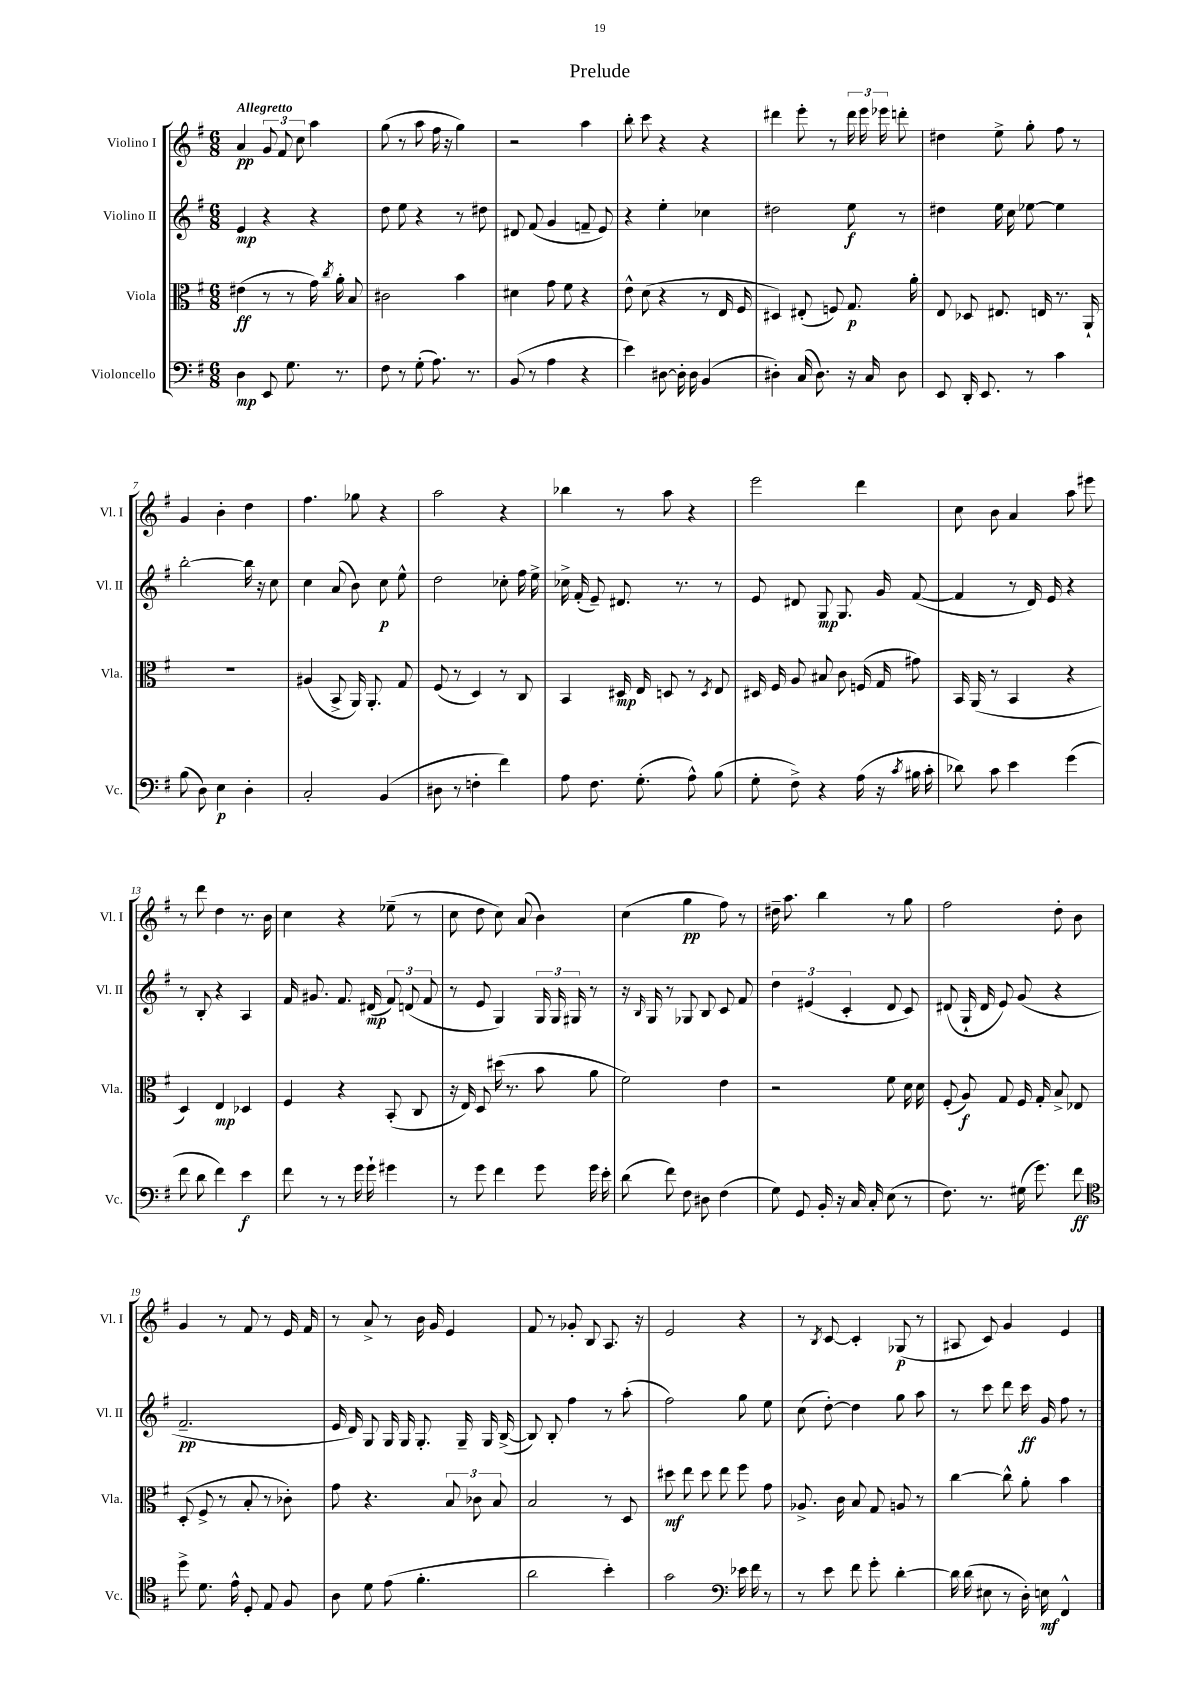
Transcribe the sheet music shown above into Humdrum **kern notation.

**kern	**kern	**kern	**kern
*staff4	*staff3	*staff2	*staff1
*clefF4	*clefC3	*clefG2	*clefG2
*k[f#]	*k[f#]	*k[f#]	*k[f#]
*M6/8	*M6/8	*M6/8	*M6/8
4D	(4e#	4e	4a
8EE	8r	4r	12g
.	.	.	12f#
8.G	8r	.	.
.	.	.	12cc
.	16g)	4r	4aa
.	8qcc	.	.
8.r	16a'	.	.
.	8B	.	.
=	=	=	=
8F#	2c#	8dd	(8gg
8r	.	8ee	8r
(8G'	.	4r	8aa
8.A)	.	.	16ff#
.	.	.	16r
.	4b	8r	4gg)
8.r	.	.	.
.	.	8dd#	.
=	=	=	=
(8BB	4d#	8d#	2r
8r	.	(8f#	.
4A	8g	4g	.
.	8f#	.	.
4r	4r	8f~	4aa
.	.	8e)	.
=	=	=	=
4e)	8e^^	4r	8bb'
.	(8d	.	8ccc
[8D#	4r	4ee'	4r
16D#']	.	.	.
16D#	.	.	.
(4BB	8r	4cc-	4r
.	16E	.	.
.	16F#	.	.
=	=	=	=
4D#')	4D#)	2dd#	4ddd#
(16C	(8E#'	.	8eee'
8.D#)	.	.	.
.	8F)	.	8r
16r	8.G	8ee	24ddd#
.	.	.	24eee
16C	.	.	.
.	.	.	24eee-
8D#	.	8r	8ddd'
.	16a'	.	.
=	=	=	=
8EE	8E	4dd#	4dd#
16DD'	8D-	.	.
8.EE	.	.	.
.	8.E#	16ee	8ee^
.	.	16cc	.
8r	.	[8ee-	8gg'
.	16E	.	.
4c	8.r	4ee-]	8ff#
.	.	.	8r
.	16AA`	.	.
=	=	=	=
(8B	2.r	[2bb'	4g
8D)	.	.	.
4E	.	.	4b'
4D'	.	16bb]	4dd
.	.	16r	.
.	.	8cc	.
=	=	=	=
2C'	(4A#	4cc	4.ff#
.	8BB^	(8a	.
.	16AA)	8b)	8gg-
.	8.AA'	.	.
(4BB	.	8cc	4r
.	8G	8ee^^	.
=	=	=	=
8D#	(8F#	2dd	2aa
8r	8r	.	.
4F'	4D)	.	.
4f#)	8r	8cc-'	4r
.	8C	16ff#	.
.	.	16ee^	.
=	=	=	=
8A	4BB	16cc-^	4bb-
.	.	(16f#'	.
8.F#	.	8e~)	.
.	16D#	8.d#	8r
(8.G'	16E	.	.
.	8D	.	8aa
.	.	8.r	.
8A^^)	8r	.	4r
.	8qD	.	.
(8B	8E	8r	.
=	=	=	=
8G'	16D#	8e	2eee
.	16F#	.	.
8F#^)	8A	8d#	.
4r	8B#	8G	.
.	8c	8.G	.
(16A	(16F	.	4ddd
16r	16G	16g	.
8qc	.	.	.
16B#	8g#)	([8f#	.
16c'	.	.	.
=	=	=	=
8d-)	16BB	4f#]	8cc
.	(16AA	.	.
8c	8r	.	8b
4e	4BB	8r	4a
.	.	16d)	.
.	.	16e	.
(4g	4r	4r	8aa
.	.	.	8eee#
=	=	=	=
8f#	4D)	8r	8r
8d	.	8B'	8ddd
4f#)	4E	4r	4dd
4e	4D-	4A	8.r
.	.	.	16b
=	=	=	=
8f#	4F#	16f#	4cc
.	.	8.g#	.
8r	.	.	.
8r	4r	8.f#	4r
16g	.	.	.
16g`	.	(16d#	.
4g#	(8BB'	12f#)	(8ee-~
.	.	(12d	.
.	8C	.	8r
.	.	12f#	.
=	=	=	=
8r	16r	8r	8cc
.	16E)	.	.
8g	8D	8e	8dd
4f#	(16dd#	4G)	8cc)
.	8.r	.	.
.	.	.	(8a
8g	8b	24G	4b)
.	.	24G	.
.	.	24G#	.
16g	8a	8r	.
16e'	.	.	.
=	=	=	=
(8d	2f#)	16r	(4cc
.	.	16qqB	.
.	.	16G	.
8f#)	.	8r	.
8F#	.	8G-	4gg
8D#	.	8B	.
(4F#	4e	8c	8ff#)
.	.	8f#	8r
=	=	=	=
8G)	2r	6dd	16dd#~
.	.	.	8.aa
8GG	.	.	.
.	.	(6e#	.
16BB'	.	.	4bb
16r	.	.	.
.	.	6c'	.
16C	.	.	.
16C'	.	.	.
(8E	8f#	8d	8r
8r	16d	8c)	8gg
.	16d	.	.
=	=	=	=
8.F#)	(8F#'	(8d#	2ff#
.	8A)	16G`	.
8.r	.	16d#	.
.	8G	8e)	.
(16G#	16F#	(8g	.
8.g)	16G'	.	.
.	8B^	4r	8dd'
8f#	8E-	.	8b
=	=	=	=
*clefC4	*	*	*
8dd^	(8D'	2.f#~	4g
8.d	8F#^	.	.
.	8r	.	8r
16e^^	.	.	.
8D'	8B'	.	8f#
8E	8r	.	8r
8F#	8c-')	.	16e
.	.	.	16f#
=	=	=	=
8A	8g	16e	8r
.	.	16d)	.
8d	4.r	8G	8a^
(8e	.	16G	8r
.	.	16G	.
4.f#'	.	8.G'	16b
.	.	.	16g
.	12B	.	4e
.	.	16G~	.
.	12c-	.	.
.	.	16G	.
.	12B	.	.
.	.	([16B^	.
=	=	=	=
2a	2B	8B])	8f#
.	.	8B'	8r
.	.	4ff#	8g-'
.	.	.	8B
4b')	8r	8r	8.A
.	8D	(8aa'	.
.	.	.	16r
=	=	=	=
2g	8dd#	2ff#)	2e
.	8ee	.	.
.	8dd#	.	.
.	8ee	.	.
*clefF4	*	*	*
16e-	8ff#	8gg	4r
16f#	.	.	.
8r	8g	8ee	.
=	=	=	=
8r	8.A-^	(8cc	8r
.	.	.	8qB
8e	.	[8dd')	[8c
.	16c	.	.
8f#	8B	4dd]	4c']
8g'	8G	.	.
[4d'	8A	8gg	(8G-
.	8r	8aa	8r
=	=	=	=
16d]	[4cc	8r	8A#
(16d	.	.	.
8E#	.	8ccc	8c)
8r	8cc^^]	8ddd	4g
16D')	8a'	16ccc	.
16E	.	16g	.
4FF#^^	4b	8ff#	4e
.	.	8r	.
==	==	==	==
*-	*-	*-	*-
